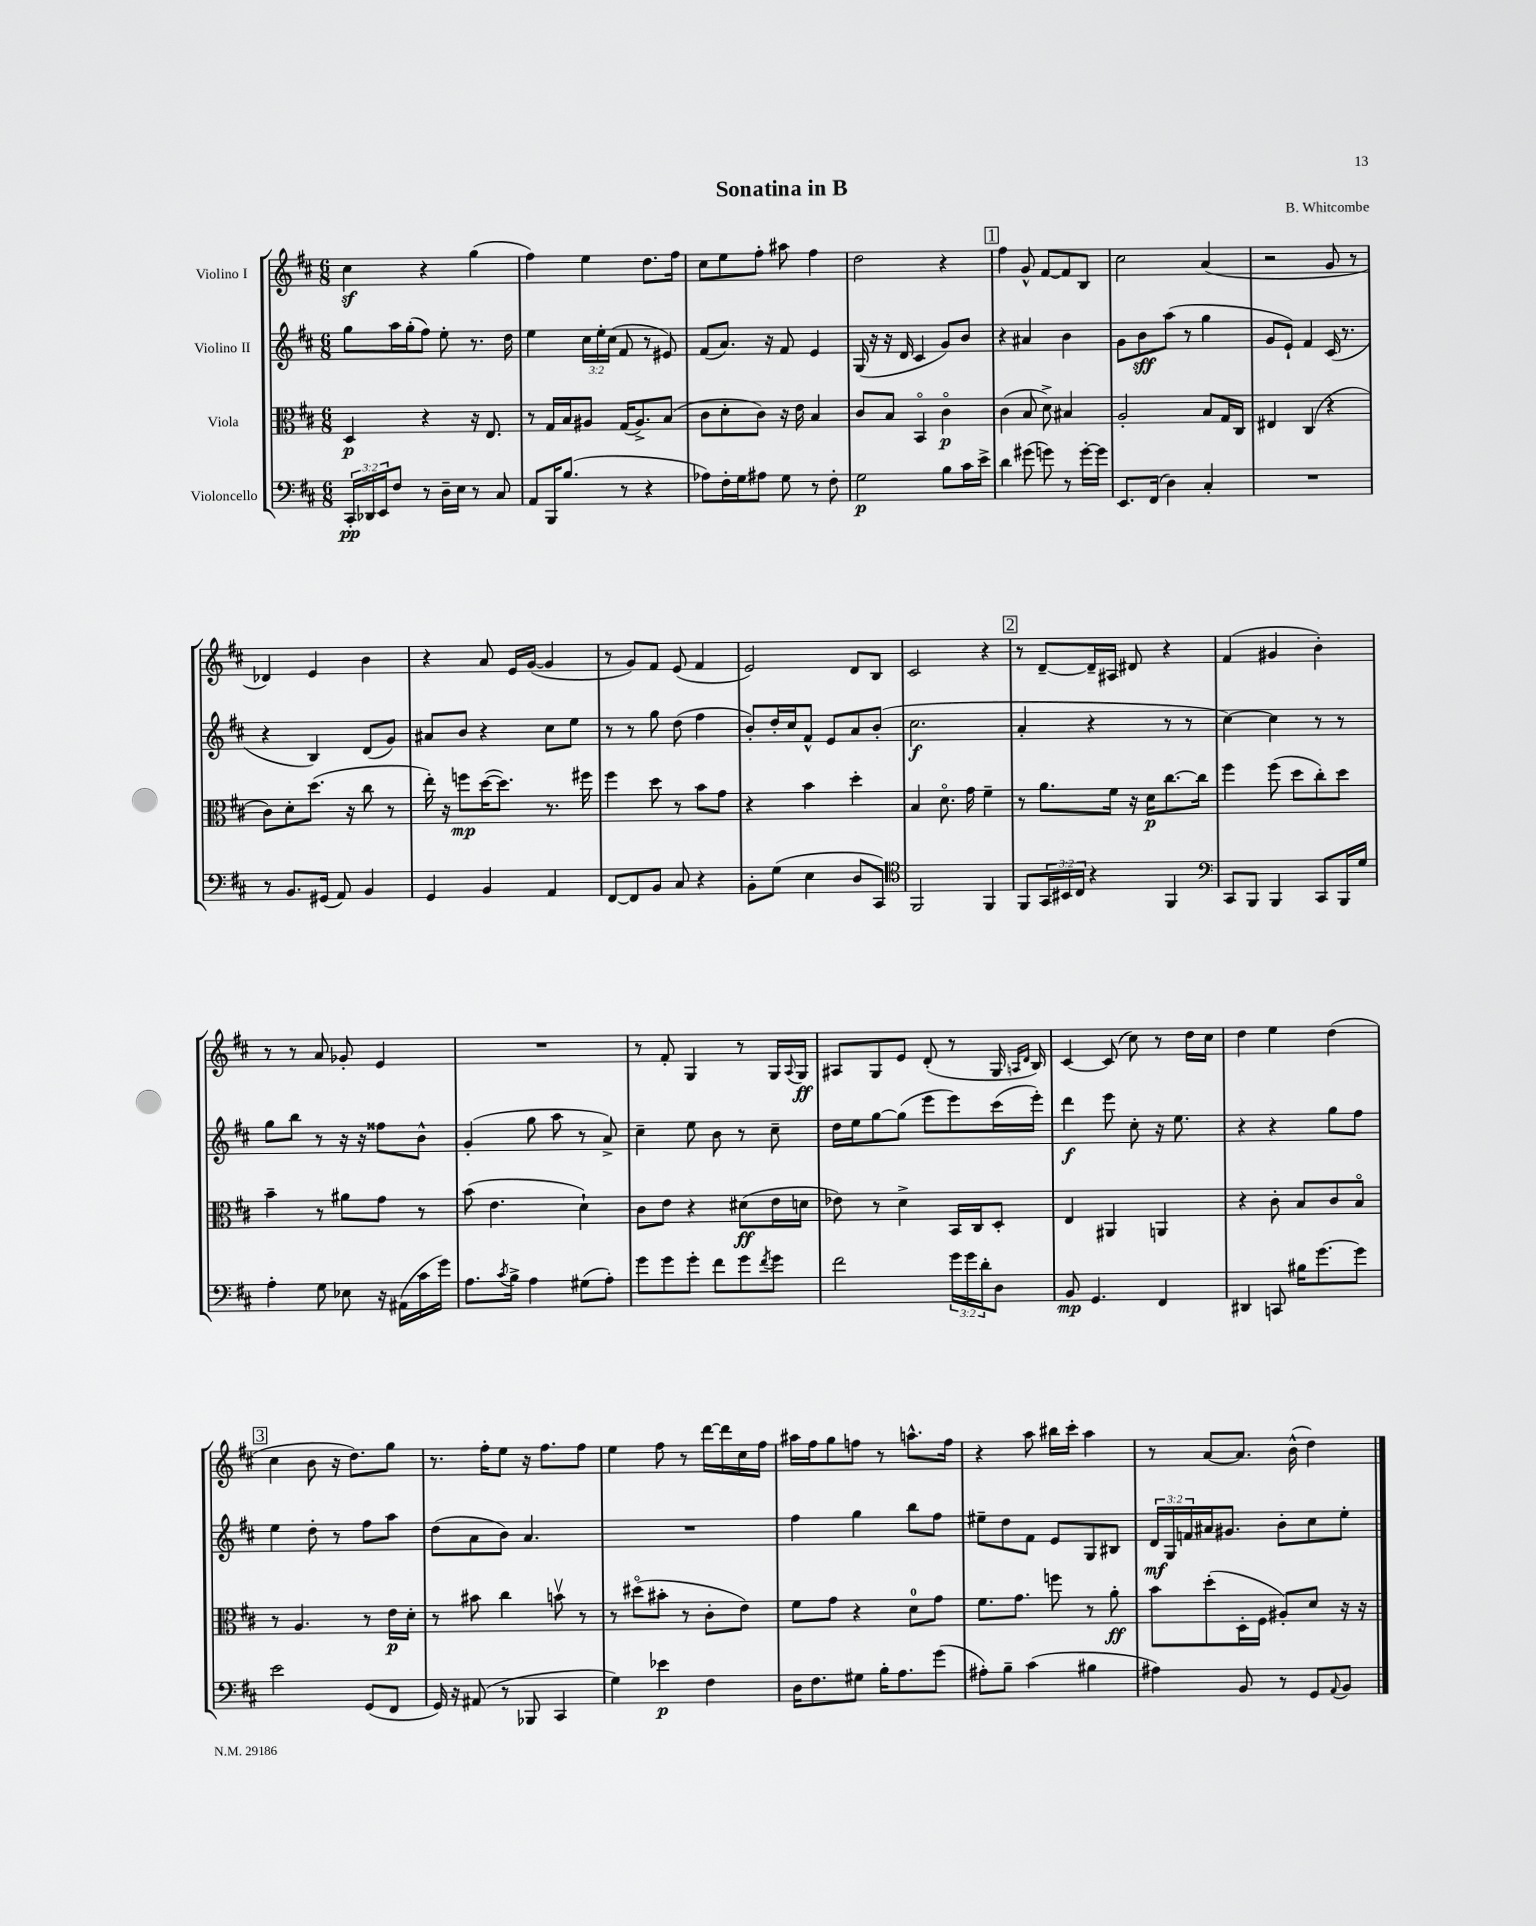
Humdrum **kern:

**kern	**dynam	**kern	**dynam	**kern	**dynam	**kern	**dynam
*part4	*part4	*part3	*part3	*part2	*part2	*part1	*part1
*staff4	*staff4	*staff3	*staff3	*staff2	*staff2	*staff1	*staff1
*I"Violoncello	*	*I"Viola	*	*I"Violino II	*	*I"Violino I	*
*clefF4	*	*clefC3	*	*clefG2	*	*clefG2	*
*k[f#c#]	*	*k[f#c#]	*	*k[f#c#]	*	*k[f#c#]	*
*M6/8	*	*M6/8	*	*M6/8	*	*M6/8	*
=1	=1	=1	=1	=1	=1	=1	=1
24CC#'/LL	pp	4D/	p	8gg\L	.	4cc#z\	.
24DD-X/	.	.	.	.	.	.	.
24EE/J	.	.	.	.	.	.	.
8F#/J	.	.	.	16aa\L	.	.	.
.	.	.	.	(16gg'\J	.	.	.
8r	.	4r	.	8ff#\J)	.	4r	.
16D~\LL	.	.	.	8ee'\	.	.	.
16E\JJ	.	.	.	.	.	.	.
8r	.	16r	.	8.r	.	(4gg\	.
.	.	8.E/	.	.	.	.	.
8C#/	.	.	.	.	.	.	.
.	.	.	.	16dd\	.	.	.
=2	=2	=2	=2	=2	=2	=2	=2
8AA/L	.	8r	.	4ee\	.	4ff#\)	.
16BBB/K	.	16G/LL	.	.	.	.	.
(8.B/J	.	16B/J	.	.	.	.	.
.	.	8A#X/J	.	24cc#\LL	.	4ee\	.
.	.	.	.	24ee'\	.	.	.
.	.	.	.	(24cc#\JJ	.	.	.
8r	.	(16G/KL	.	8f#/	.	.	.
.	.	8.A#^/)	.	.	.	.	.
4r	.	.	.	8r	.	8.dd\L	.
.	.	(8B/J	.	8e#X/)	.	.	.
.	.	.	.	.	.	16ff#\Jk	.
=3	=3	=3	=3	=3	=3	=3	=3
8A-X\L)	.	8c#\L	.	(8f#/L	.	8cc#\L	.
16F#'\L	.	8d'\	.	8.a/J)	.	8ee\	.
16G\J	.	.	.	.	.	.	.
8A#X\J	.	8c#\J)	.	.	.	8ff#'\J	.
.	.	.	.	16r	.	.	.
8G\	.	16r	.	8f#/	.	8aa#X\	.
.	.	16e\	.	.	.	.	.
8r	.	4B/	.	4e/	.	4ff#\	.
8F#'\	.	.	.	.	.	.	.
=4	=4	=4	=4	=4	=4	=4	=4
2G\	p	8c#/L	.	(16G/	.	2dd\	.
.	.	.	.	16r	.	.	.
.	.	8B/J	.	16r	.	.	.
.	.	.	.	16d/	.	.	.
.	.	4BB/	.	4c#/	.	.	.
8B\L	.	4c#\	p	8g/L)	.	4r	.
16c#\L	.	.	.	8b/J	.	.	.
16e^\JJ	.	.	.	.	.	.	.
!!LO:REH:place=s1:t=1
=5	=5	=5	=5	=5	=5	=5	=5
4d\	.	(4c#\	.	4r	.	4ff#\	.
(8g#X\	.	8B/	.	4a#X/	.	8g^^/	.
8gn\)	.	8d^\)	.	.	.	[8f#/L	.
8r	.	4B#X/	.	4b\	.	8f#/]	.
[16g'\LL	.	.	.	.	.	8B/J	.
16g\JJ]	.	.	.	.	.	.	.
=6	=6	=6	=6	=6	=6	=6	=6
8.EE/L	.	2A'/	.	8g\L	.	2cc#\	.
.	.	.	.	8b\	sff	.	.
(16FF#/Jk	.	.	.	.	.	.	.
4D\)	.	.	.	(8aa\J	.	.	.
.	.	.	.	8r	.	.	.
4C#'/	.	8B/L	.	4gg\	.	(4a/	.
.	.	16G/L	.	.	.	.	.
.	.	16C#/JJ	.	.	.	.	.
=7	=7	=7	=7	=7	=7	=7	=7
2.r	.	4E#X/	.	8g/L	.	2r	.
.	.	.	.	8e`/J)	.	.	.
.	.	(4C#/	.	4f#/	.	.	.
.	.	4r	.	(16c#/	.	8g/	.
.	.	.	.	8.r	.	.	.
.	.	.	.	.	.	8r	.
!!LO:LB:g=z
=8	=8	=8	=8	=8	=8	=8	=8
8r	.	8c#\L)	.	4r	.	4d-X/)	.
8.BB/L	.	8d'\	.	.	.	.	.
.	.	(8.dd\J	.	4B/)	.	4e/	.
(16GG#X/Jk	.	.	.	.	.	.	.
8AA/)	.	.	.	.	.	.	.
.	.	16r	.	.	.	.	.
4BB/	.	8cc#\	.	(8d/L	.	4b\	.
.	.	8r	.	8g/J)	.	.	.
=9	=9	=9	=9	=9	=9	=9	=9
4GG/	.	16ee'\)	.	8a#X/L	.	4r	.
.	.	16r	.	.	.	.	.
.	.	8ffn\L	mp	8b/J	.	.	.
4BB/	.	([16dd\K	.	4r	.	8a/	.
.	.	8.dd\J])	.	.	.	.	.
.	.	.	.	.	.	16e/LL	.
.	.	.	.	.	.	([16g/JJ	.
4AA/	.	8.r	.	8cc#\L	.	4g/]	.
.	.	.	.	8ee\J	.	.	.
.	.	16ff#X\	.	.	.	.	.
=10	=10	=10	=10	=10	=10	=10	=10
[8FF#/L	.	4ff#\	.	8r	.	8r	.
8FF#/]	.	.	.	8r	.	8g/L)	.
8BB/J	.	8dd\	.	8gg\	.	8f#/J	.
8C#/	.	8r	.	(8dd\	.	(8e/	.
4r	.	8b\L	.	4ff#\	.	4f#/	.
.	.	8g\J	.	.	.	.	.
=11	=11	=11	=11	=11	=11	=11	=11
8BB'\L	.	4r	.	8b'/L)	.	2e/)	.
(8G\J	.	.	.	16dd'/L	.	.	.
.	.	.	.	16cc#/J	.	.	.
4E\	.	4b\	.	8f#^^/J	.	.	.
.	.	.	.	8e/L	.	.	.
8D/L	.	4dd'\	.	8a/	.	8d/L	.
8CC#/J)	.	.	.	(8b'/J	.	8B/J	.
=12	=12	=12	=12	=12	=12	=12	=12
*clefC4	*	*	*	*	*	*	*
2FF#/	.	4B/	.	2.cc#\	f	2c#/	.
.	.	8.d\	.	.	.	.	.
.	.	16g\	.	.	.	.	.
4FF#/	.	4f#~\	.	.	.	4r	.
!!LO:REH:place=s1:t=2
=13	=13	=13	=13	=13	=13	=13	=13
8FF#/L	.	8r	.	4a'/	.	8r	.
24GG/L	.	8.a\L	.	.	.	[8d~/L	.
24BB#X/	.	.	.	.	.	.	.
24C#/JJ	.	.	.	.	.	.	.
4r	.	.	.	4r	.	16d~/L]	.
.	.	16f#\Jk	.	.	.	16A#X/JJ	.
.	.	16r	.	.	.	8d#X/	.
.	.	16d\KL	p	.	.	.	.
4FF#/	.	[8.cc#\	.	8r	.	4r	.
.	.	.	.	8r	.	.	.
.	.	16cc#\Jk]	.	.	.	.	.
=14	=14	=14	=14	=14	=14	=14	=14
*clefF4	*	*	*	*	*	*	*
8CC#/L	.	4ff#\	.	[4cc#\)	.	(4f#/	.
8BBB/J	.	.	.	.	.	.	.
4BBB/	.	(8ff#\	.	4cc#\]	.	4g#X/	.
.	.	8dd\L	.	.	.	.	.
8CC#/L	.	8cc#'\)	.	8r	.	4b'\)	.
16BBB/L	.	8dd\J	.	8r	.	.	.
16G/JJ	.	.	.	.	.	.	.
!!LO:LB:g=z
=15	=15	=15	=15	=15	=15	=15	=15
4A'\	.	4b~\	.	8gg\L	.	8r	.
.	.	.	.	8bb\J	.	8r	.
8G\	.	8r	.	8r	.	8a/	.
8E-X\	.	8a#X\L	.	16r	.	8g-X'/	.
.	.	.	.	16r	.	.	.
16r	.	8g\J	.	8ff##X\L	.	4e/	.
(16AA#X\LL	.	.	.	.	.	.	.
16c#\	.	8r	.	8b^^\J	.	.	.
16g\JJ)	.	.	.	.	.	.	.
=16	=16	=16	=16	=16	=16	=16	=16
8.A\L	.	(8b\	.	(4g'/	.	2.r	.
.	.	4.e\	.	.	.	.	.
8qc#/	.	.	.	.	.	.	.
16B^\Jk	.	.	.	.	.	.	.
4A\	.	.	.	8gg\	.	.	.
.	.	.	.	8aa\	.	.	.
(8G#X\L	.	4d`\)	.	8r	.	.	.
8A'\J)	.	.	.	8a^/)	.	.	.
=17	=17	=17	=17	=17	=17	=17	=17
8g\L	.	8c#\L	.	4cc#~\	.	8r	.
8g\	.	8e\J	.	.	.	8f#'/	.
8g'\J	.	4r	.	8ee\	.	4G/	.
8f#\L	.	.	.	8b\	.	.	.
8g\	.	(8d#X\L	ff	8r	.	8r	.
8qf#/	.	.	.	.	.	.	.
8g\J	.	16e\L	.	8cc#~\	.	16G/LL	.
.	.	.	.	.	.	8qqA/	.
.	.	16dn\JJ	.	.	.	16G/JJ	ff
=18	=18	=18	=18	=18	=18	=18	=18
2f#\	.	8e-X\)	.	16dd\LL	.	8A#X/L	.
.	.	.	.	16ee\J	.	.	.
.	.	8r	.	[8gg\	.	8G/	.
.	.	4d^\	.	(8gg\J]	.	8e/J	.
.	.	.	.	8eee\L	.	(8d'/	.
24g\LL	.	16BB/LL	.	8eee\)	.	8r	.
24g\	.	.	.	.	.	.	.
.	.	16C#/J	.	.	.	.	.
24d'\J	.	.	.	.	.	.	.
8D\J	.	8D'/J	.	(16ccc#\L	.	16G/	.
.	.	.	.	.	.	16qqAn/LL	.
.	.	.	.	.	.	16qqd/JJ	.
.	.	.	.	16eee'\JJ)	.	16B/)	.
=19	=19	=19	=19	=19	=19	=19	=19
8BB/	mp	4E/	.	4ddd\	f	[4c#/	.
4.GG/	.	.	.	.	.	.	.
.	.	4AA#X/	.	8eee\	.	(8c#/]	.
.	.	.	.	8cc#'\	.	8cc#\)	.
4FF#/	.	4AAn/	.	16r	.	8r	.
.	.	.	.	8.ee\	.	.	.
.	.	.	.	.	.	16dd\LL	.
.	.	.	.	.	.	16cc#\JJ	.
=20	=20	=20	=20	=20	=20	=20	=20
4DD#X/	.	4r	.	4r	.	4dd\	.
8CCn/	.	8c#'\	.	4r	.	4ee\	.
16B#X\KL	.	8B/L	.	.	.	.	.
[8.g\	.	.	.	.	.	.	.
.	.	8c#/	.	8gg\L	.	(4dd\	.
8g\J]	.	8B/J	.	8ff#\J	.	.	.
!!LO:LB:g=z
!!LO:REH:place=s1:t=3
=21	=21	=21	=21	=21	=21	=21	=21
2e\	.	8r	.	4ee\	.	4cc#\	.
.	.	4.A/	.	.	.	.	.
.	.	.	.	8dd'\	.	8b\	.
.	.	.	.	8r	.	16r	.
.	.	.	.	.	.	8.dd\L)	.
(8GG/L	.	8r	.	8ff#\L	.	.	.
8FF#/J	.	16e\LL	p	8aa\J	.	8gg\J	.
.	.	16d'\JJ	.	.	.	.	.
=22	=22	=22	=22	=22	=22	=22	=22
16GG/)	.	8r	.	(8dd\L	.	8.r	.
16r	.	.	.	.	.	.	.
(8AA#X/	.	8b#X\	.	8a\	.	.	.
.	.	.	.	.	.	16ff#'\KL	.
8r	.	4cc#\	.	8b\J)	.	8ee\J	.
8BBB-X/	.	.	.	4.a/	.	16r	.
.	.	.	.	.	.	8.ff#\L	.
4CC#/	.	8bnv\	.	.	.	.	.
.	.	8r	.	.	.	8ff#\J	.
=23	=23	=23	=23	=23	=23	=23	=23
4G\)	.	8r	.	2.r	.	4ee\	.
.	.	(8dd#X\L	.	.	.	.	.
4e-X\	p	8b#X'\J	.	.	.	8ff#\	.
.	.	8r	.	.	.	8r	.
4F#\	.	8c#'\L	.	.	.	[16ddd\LL	.
.	.	.	.	.	.	16ddd\]	.
.	.	8e\J)	.	.	.	16cc#\	.
.	.	.	.	.	.	16ff#\JJ	.
=24	=24	=24	=24	=24	=24	=24	=24
16D\KL	.	8f#\L	.	4ff#\	.	16aa#X\LL	.
8.F#\	.	.	.	.	.	16ff#\J	.
.	.	8g\J	.	.	.	8gg\	.
8G#X\J	.	4r	.	4gg\	.	8ffn\J	.
16B'\KL	.	.	.	.	.	8r	.
8.A\	.	.	.	.	.	.	.
.	.	8d\L	.	8bb\L	.	8.aan^^\L	.
(8g\J	.	8g\J	.	8ff#\J	.	.	.
.	.	.	.	.	.	16ff\Jk	.
=25	=25	=25	=25	=25	=25	=25	=25
8A#X'\L)	.	8.f#\L	.	8ee#X~\L	.	4r	.
8B~\J	.	.	.	8dd\	.	.	.
.	.	8.g\J	.	.	.	.	.
(4c#\	.	.	.	8f#\J	.	8aa\	.
.	.	8ffn\	.	8e/L	.	16bb#X\LL	.
.	.	.	.	.	.	16ccc#'\JJ	.
4B#X\	.	8r	.	8G/	.	4aa\	.
.	.	8a'\	ff	8B#X/J	.	.	.
=26	=26	=26	=26	=26	=26	=26	=26
4A#X\)	.	8b\L	.	24d/LL	mf	8r	.
.	.	.	.	24G/	.	.	.
.	.	.	.	24fn/	.	.	.
.	.	(8dd'\	.	16a#X/J	.	[8a/L	.
.	.	.	.	8.g#X/J	.	.	.
8BB/	.	16D'\L	.	.	.	8.a/J]	.
.	.	16F#\JJ	.	.	.	.	.
8r	.	8A#X'/L)	.	8b'\L	.	.	.
.	.	.	.	.	.	(16b^^\	.
8GG/L	.	8d/J	.	8cc#\	.	4dd\)	.
8qqAA/	.	.	.	.	.	.	.
8BB/J	.	16r	.	8ee'\J	.	.	.
.	.	16r	.	.	.	.	.
==	==	==	==	==	==	==	==
*-	*-	*-	*-	*-	*-	*-	*-
